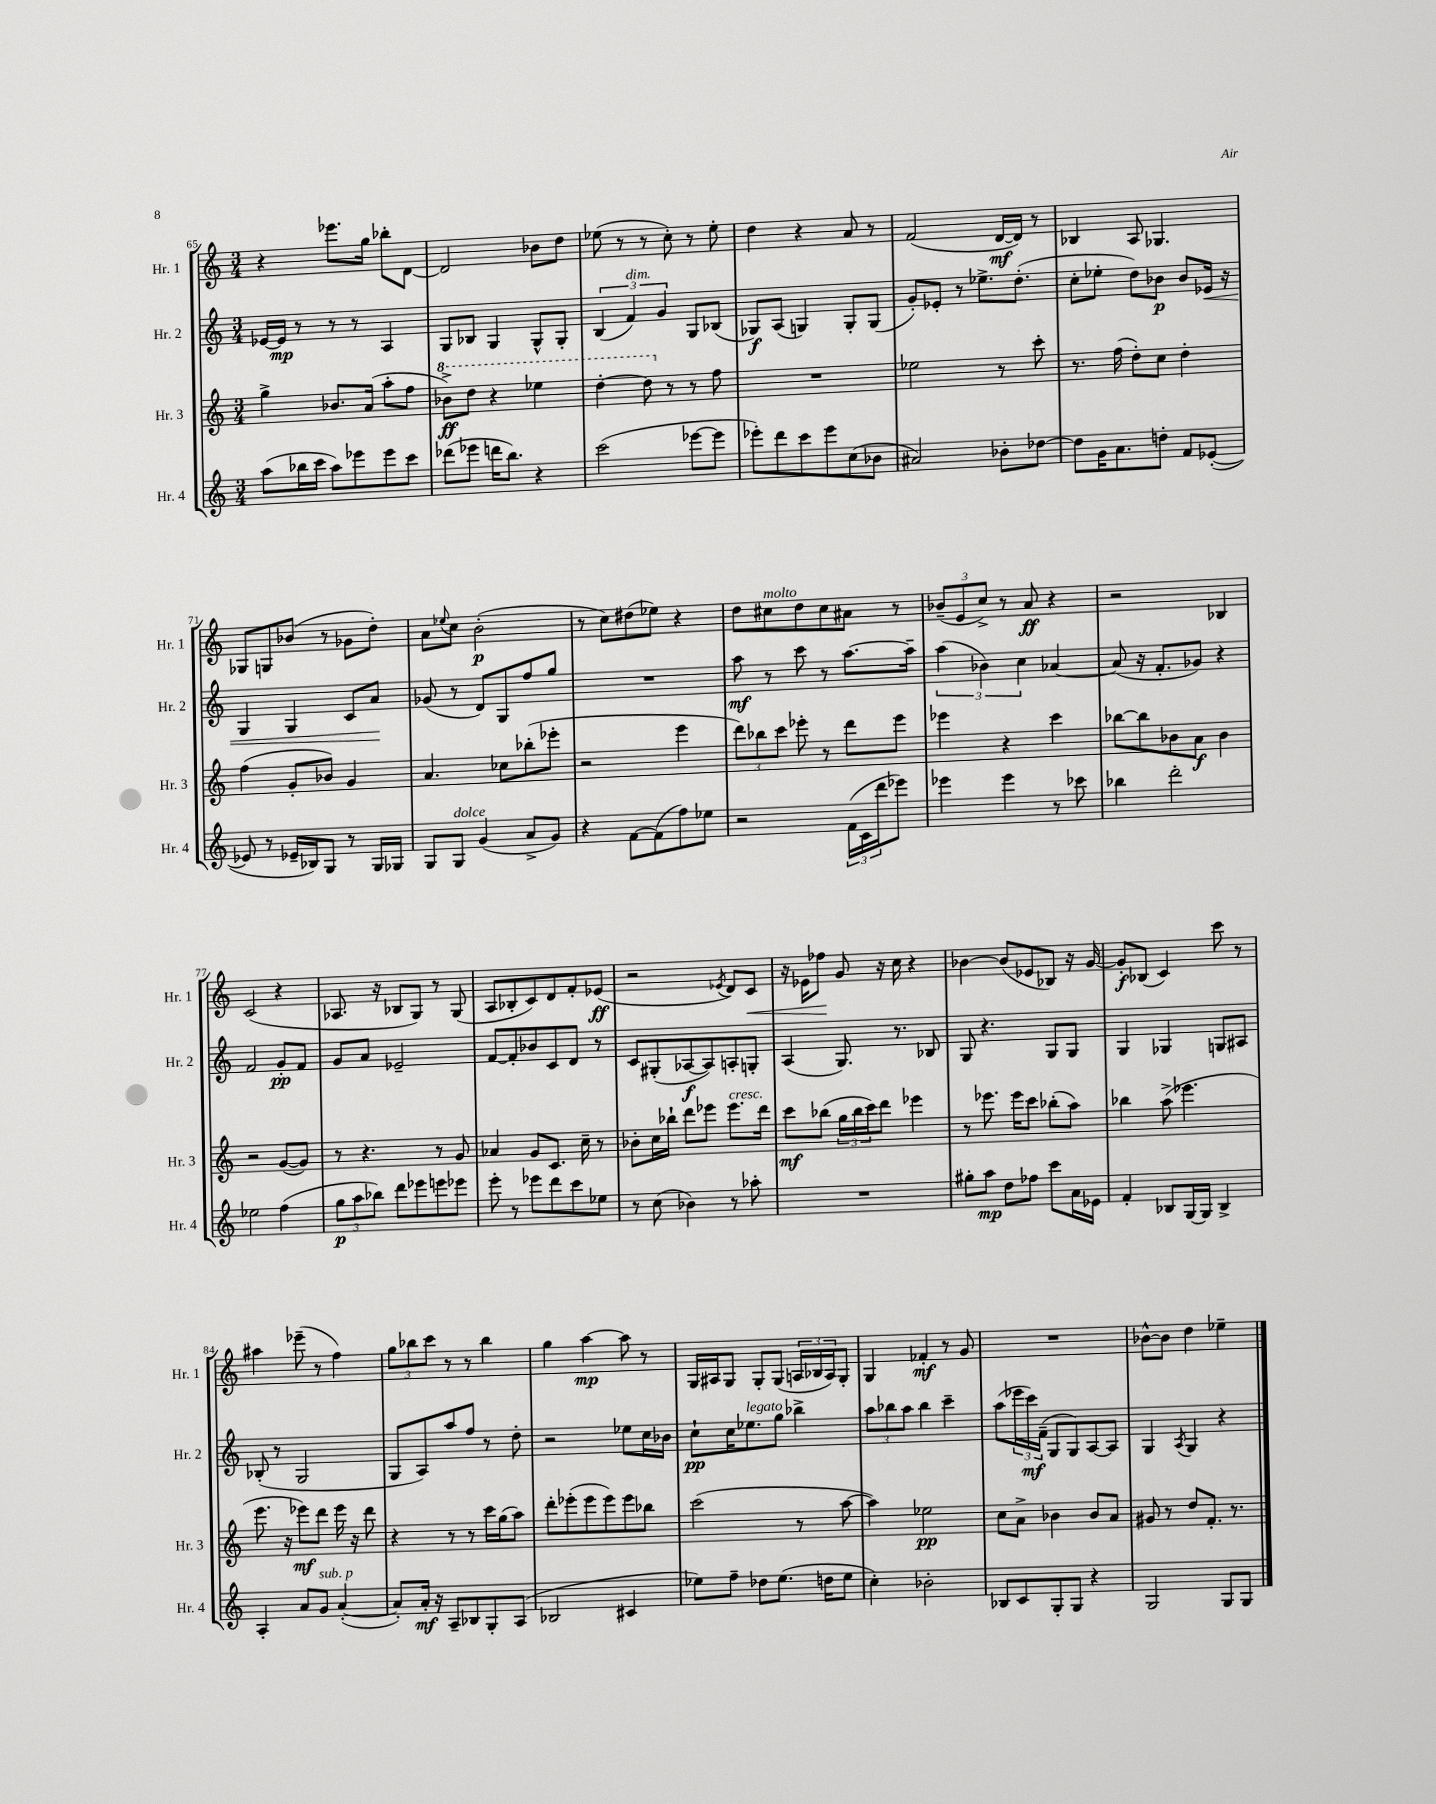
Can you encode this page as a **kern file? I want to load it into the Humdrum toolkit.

**kern	**kern	**kern	**kern
*staff4	*staff3	*staff2	*staff1
*clefG2	*clefG2	*clefG2	*clefG2
*k[]	*k[]	*k[]	*k[]
*M3/4	*M3/4	*M3/4	*M3/4
(8aa	4gg^	[16e-	4r
.	.	16e-]	.
16bb-	.	8r	.
16ccc	.	.	.
8aa)	8.b-	8r	8.eee-
8eee-	.	8r	.
.	(16a	.	16gg
8eee-	8aa'	4A	8bb-'
8ccc	8ff	.	[8d
=	=	=	=
(8ddd-	8bb-^)	8G	2d]
8eee-	8ddd	8B-	.
16ddd	4r	4G	.
8.bb)	.	.	.
4r	4eee-	8G^^	8b-
.	.	8G'	8dd
=	=	=	=
(2ccc	[4ddd'	(6B	(8ee-
.	.	.	8r
.	.	6f)	.
.	8ddd]	.	8r
.	.	6g	.
.	8r	.	8cc')
[8eee-	8r	8G	8r
8eee-]	8ff	(8B-	8ee-'
=	=	=	=
8eee-')	2.r	8G-)	4dd
8ddd	.	(8A	.
8ccc	.	4G)	4r
8eee-	.	.	.
(8cc	.	8G'	8a
8b-	.	(8G	8r
=	=	=	=
2a#)	2ee-	8g')	(2f
.	.	8e-'	.
.	.	8r	.
.	.	8.ee-^	.
8b-'	8r	.	[16d
.	.	(8.dd'	16d])
[8dd-	8ccc'	.	8r
=	=	=	=
8dd-]	8.r	8cc'	4B-
16g	.	8ee-'	.
8.a	(16ff	.	.
.	8dd')	8dd)	8A
8dd'	8cc	8b-	4.G-
8f	4dd'	8b-	.
([8e-'	.	16e-	.
.	.	16r	.
=	=	=	=
8e-]	(4ff	4G	8G-
8r	.	.	8G
16e-~	8g'	4G	(8b-
16B-)	.	.	.
8G	8b-)	.	8r
8r	4g	8c	8g-
16G	.	8a	8dd')
16G-	.	.	.
=	=	=	=
8G	4.a	(8g-	8a
.	.	.	8qqee-
8G	.	8r	8cc
(4g	.	8d)	(2b'
.	8cc-	8G	.
8a^	(8bb-'	8ff	.
8g)	8eee-'	8gg	.
=	=	=	=
4r	2r	2.r	8r
.	.	.	8cc)
[8f	.	.	(8dd#
(8f]	.	.	8ee-)
8ff)	4eee	.	4r
8ee-	.	.	.
=	=	=	=
2r	12ddd)	8aa	8dd
.	12bb-	.	.
.	.	8r	8cc#
.	12ccc	.	.
.	8eee-'	8ccc	8dd
.	8r	8r	8cc#
(24f	8ddd	[8.aa	8a#
24c	.	.	.
24ddd	.	.	.
8eee-)	8eee-	.	8r
.	.	16aa~]	.
=	=	=	=
4eee-	4eee-	(6aa	(12b-~
.	.	.	12e
.	.	6b-)	12cc^)
4eee-	4r	.	8r
.	.	6cc	.
.	.	.	8a
8r	4ccc	[4a-	4r
8ccc-	.	.	.
=	=	=	=
4bb-	[8bb-	(8a-]	2r
.	8bb-]	16r	.
.	.	8.f'	.
2ddd'	8b-	.	.
.	8a	8g-)	.
.	4b-	4r	4B-
=	=	=	=
2ee-	2r	2f	(2c
(4ff	([8g	8g'	4r
.	8g])	8f	.
=	=	=	=
12gg	8r	8g	8.A-
12aa	.	.	.
.	4.r	8a	.
12bb-)	.	.	.
.	.	.	16r
8ddd	.	2e-~	8B-
8eee-	.	.	8G)
8eee	8r	.	8r
8eee-	8g	.	(8G
=	=	=	=
8eee'	4a-	[8f	8A
8r	.	8f']	8B-'
8eee-	8g	8b-	8c)
8ddd	8.c	8c	8d
8ccc	.	8d	8f'
.	16cc~	.	.
8ee-	8r	8r	(8e-
=	=	=	=
8r	8b-'	8c	2r
(8cc	16cc	(8G#'	.
.	16bb-`	.	.
4b-)	8ddd	[8A-	.
.	8eee-	8A-])	.
.	.	.	8qe-
8r	8.eee-	8A'	8d)
8aa-'	.	8G'	8c
.	16ddd	.	.
=	=	=	=
2.r	8ccc	(4A	16r
.	.	.	16e-
.	(8bb-	.	8ff-
.	24gg	8.G)	8g
.	24bb-	.	.
.	24ccc)	.	.
.	8ddd	.	16r
.	.	8.r	16cc
.	4eee-	.	4r
.	.	8B-	.
=	=	=	=
8gg#'	8r	8G	[4b-
8aa	8.eee-	4.r	.
8dd	.	.	(8b-]
.	16eee-	.	.
8ff-	8ccc	.	8e-
8ccc	(8bb-'	8G	8B-)
16a	8aa)	8G	16r
16e-	.	.	[16g
=	=	=	=
4f'	4bb-	4G	8g']
.	.	.	(8B-
8B-	(8aa^	4G-	4c)
[16G	4.eee-	.	.
16G]	.	.	.
4B-^	.	8G	8ccc
.	.	8A#	8r
=	=	=	=
4A'	8.eee	(8B-'	4aa#
.	.	8r	.
.	16r	.	.
8a	8eee-)	2G	(8eee-~
8g	8ddd	.	8r
([4a'	16eee-	.	4ff)
.	16r	.	.
.	8ddd	.	.
=	=	=	=
8a'])	4r	8G	12gg
.	.	.	12bb-
16a'	.	8A)	.
.	.	.	12ccc
16r	.	.	.
8A~	8r	8aa	8r
8B-	8r	8ff	8r
8G'	16ccc	8r	4bb-
.	(16gg	.	.
(8A	8aa)	8dd'	.
=	=	=	=
2B-	8ddd'	2r	4gg
.	(8eee-'	.	.
.	8eee-	.	[4aa
.	8eee-)	.	.
4c#	8eee-	8ee-	8aa]
.	8bb-	16cc	8r
.	.	16b-	.
=	=	=	=
8ee-)	(2ccc	8cc`	16G
.	.	.	16A#
8ff~	.	16cc	8G
.	.	8.ee-	.
8dd-	.	.	8G'
(8.ee-	.	8gg	(8G
.	8r	4bb-^	24A
.	.	.	24B-
16dd	.	.	.
.	.	.	24A)
8ee-	[8aa	.	8G'
=	=	=	=
4cc')	4aa])	12aa	4G
.	.	12bb-	.
.	.	12aa	.
2b-'	2ee-	4bb-	4f-'
.	.	4ccc~	8r
.	.	.	8g
=	=	=	=
8B-	8cc	(8aa	2.r
8c	8a^	24eee-	.
.	.	24ccc)	.
.	.	(24f~	.
8G'	4b-	8G	.
8G	.	8G)	.
4r	8b-	[8A	.
.	8a	8A]	.
=	=	=	=
2G	8g#	4G	[8b-^^
.	8r	.	8b-]
.	.	8qA	.
.	8dd	4G	4dd
.	8.f'	.	.
8G	.	4r	4ee-~
.	8.r	.	.
8G	.	.	.
==	==	==	==
*-	*-	*-	*-
